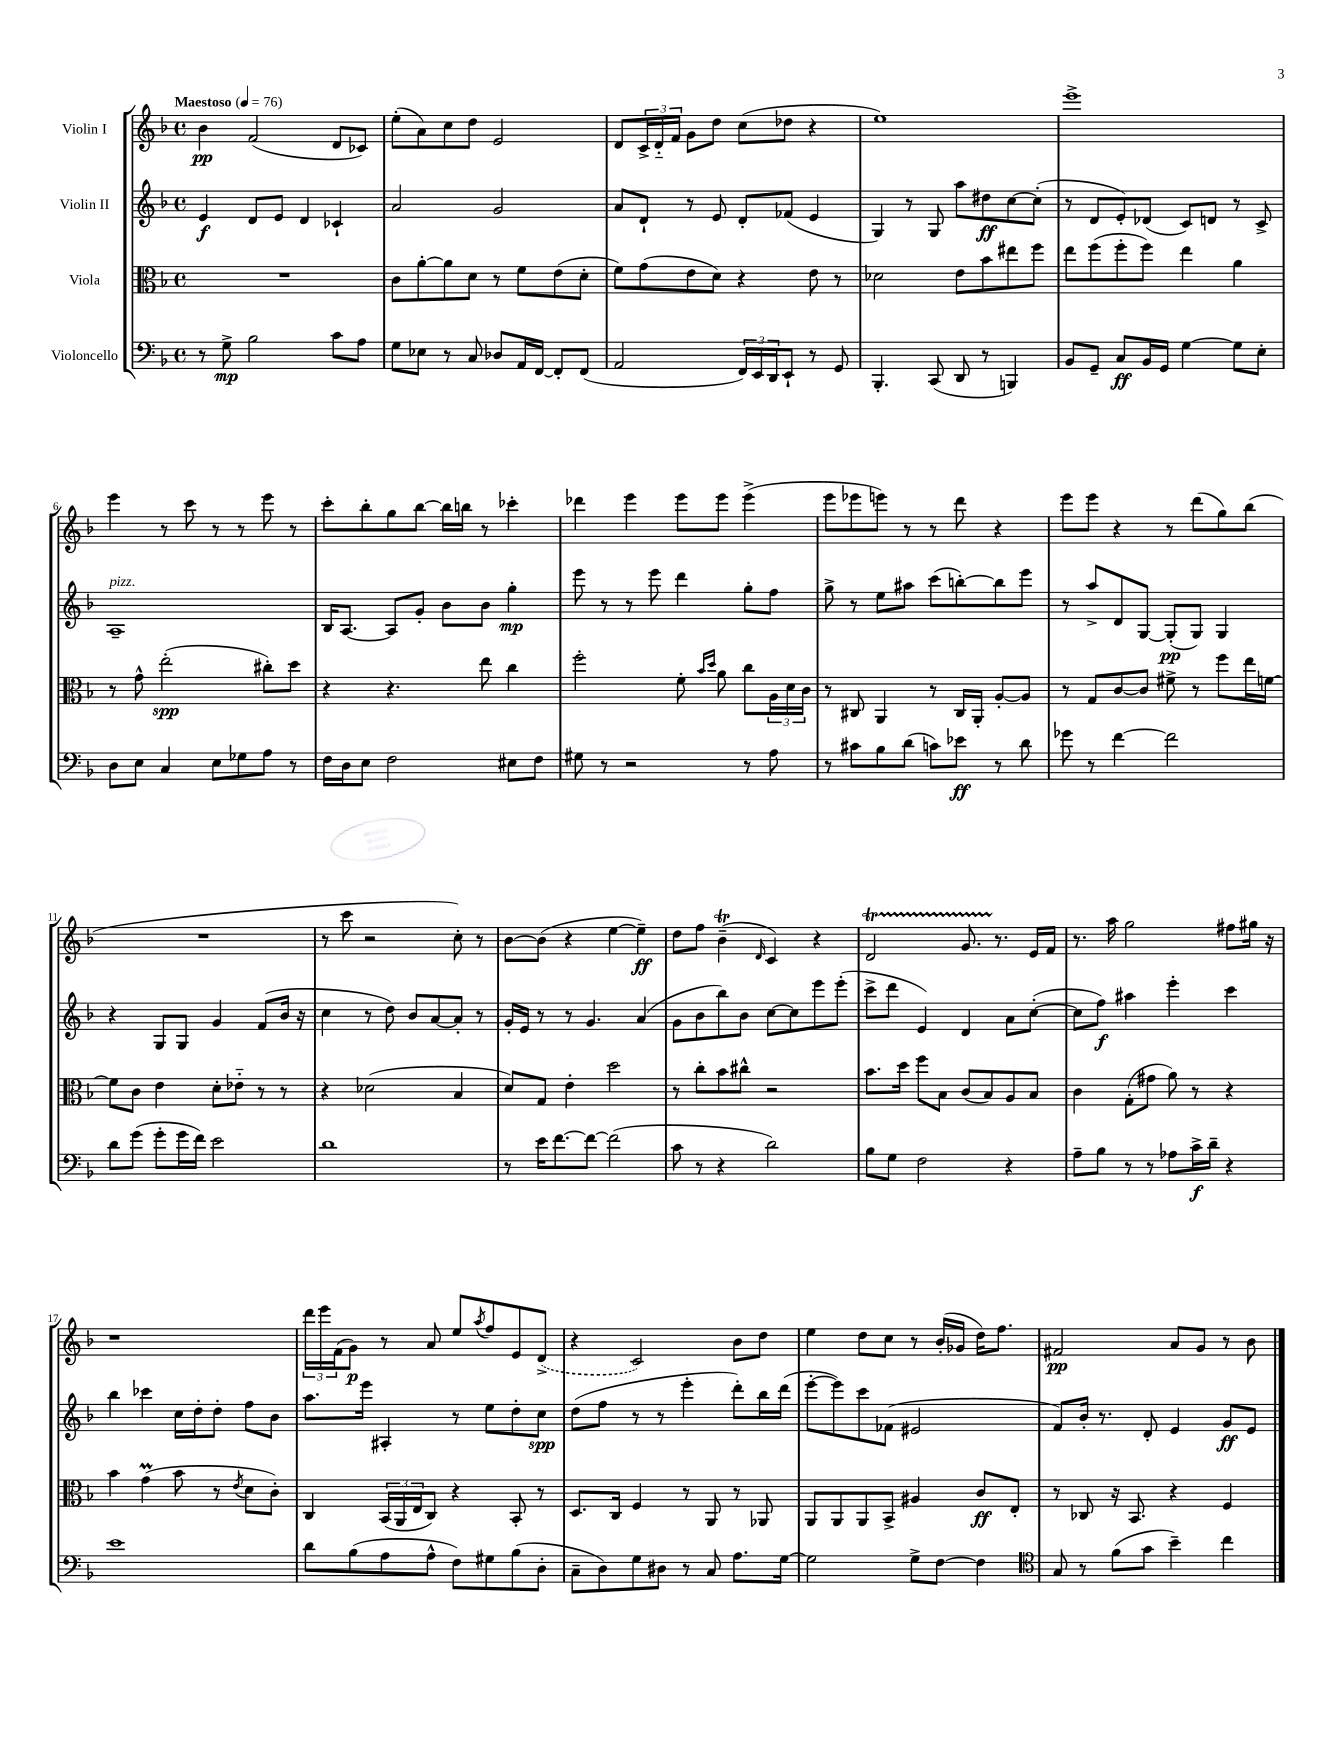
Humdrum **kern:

**kern	**dynam	**kern	**dynam	**kern	**dynam	**kern	**dynam
*part4	*part4	*part3	*part3	*part2	*part2	*part1	*part1
*staff4	*staff4	*staff3	*staff3	*staff2	*staff2	*staff1	*staff1
*I"Violoncello	*	*I"Viola	*	*I"Violin II	*	*I"Violin I	*
*clefF4	*	*clefC3	*	*clefG2	*	*clefG2	*
*k[b-]	*	*k[b-]	*	*k[b-]	*	*k[b-]	*
*M4/4	*	*M4/4	*	*M4/4	*	*M4/4	*
*met(c)	*	*met(c)	*	*met(c)	*	*met(c)	*
*MM76	*	*MM76	*	*MM76	*	*MM76	*
=1	=1	=1	=1	=1	=1	=1	=1
!	!	!	!	!	!	!LO:TX:a:B:t=Maestoso	!
8r	.	1r	.	4e/	f	4b-\	pp
8G^\	mp	.	.	.	.	.	.
2B-\	.	.	.	8d/L	.	(2f/	.
.	.	.	.	8e/J	.	.	.
.	.	.	.	4d/	.	.	.
8c\L	.	.	.	4c-X`/	.	8d/L	.
8A\J	.	.	.	.	.	8c-X/J)	.
=2	=2	=2	=2	=2	=2	=2	=2
8G\L	.	8c\L	.	2a/	.	(8ee'\L	.
8E-X\J	.	[8a'\	.	.	.	8a\)	.
8r	.	8a\]	.	.	.	8cc\	.
8C/	.	8d\J	.	.	.	8dd\J	.
8D-X/L	.	8r	.	2g/	.	2e/	.
16AA/L	.	8f\L	.	.	.	.	.
[16FF/JJ	.	.	.	.	.	.	.
8FF'/L]	.	(8e\	.	.	.	.	.
(8FF/J	.	8d'\J	.	.	.	.	.
=3	=3	=3	=3	=3	=3	=3	=3
2AA/	.	8f\L)	.	8a/L	.	8d/L	.
.	.	(8g\	.	8d`/J	.	24c^/L	.
.	.	.	.	.	.	24d/	.
.	.	.	.	.	.	24f/JJ	.
.	.	8e\	.	8r	.	8g\L	.
.	.	8d\J)	.	8e/	.	8dd\J	.
24FF/LL)	.	4r	.	8d'/L	.	(8cc\L	.
24EE/	.	.	.	.	.	.	.
24DD/J	.	.	.	.	.	.	.
8EE`/J	.	.	.	(8f-X/J	.	8dd-X\J	.
8r	.	8e\	.	4e/	.	4r	.
8GG/	.	8r	.	.	.	.	.
=4	=4	=4	=4	=4	=4	=4	=4
4.BBB-'/	.	2d-X\	.	4G/)	.	1ee)	.
.	.	.	.	8r	.	.	.
(8CC/	.	.	.	8G/	.	.	.
8DD/	.	8e\L	.	8aa\L	.	.	.
8r	.	8b-\	.	8dd#X\	ff	.	.
4BBBn/)	.	8ee#X\	.	[8cc\	.	.	.
.	.	8ff\J	.	(8cc'\J]	.	.	.
=5	=5	=5	=5	=5	=5	=5	=5
8BB-/L	.	8ee\L	.	8r	.	1eee^	.
8GG~/J	.	(8ff\	.	8d/L	.	.	.
8C/L	ff	8ff'\	.	8e'/)	.	.	.
16BB-/L	.	8ff\J)	.	(8d-X/J	.	.	.
16GG/JJ	.	.	.	.	.	.	.
[4G\	.	4ee\	.	8c/L)	.	.	.
.	.	.	.	8dn/J	.	.	.
8G\L]	.	4a\	.	8r	.	.	.
8E'\J	.	.	.	8c^/	.	.	.
!!LO:LB:g=z
=6	=6	=6	=6	=6	=6	=6	=6
!	!	!	!	!LO:TX:a:i:t=pizz.	!	!	!
8D\L	.	8r	.	1A~	.	4eee\	.
8E\J	.	8g^^\	.	.	.	.	.
4C/	.	(2ee'\	spp	.	.	8r	.
.	.	.	.	.	.	8ccc\	.
8E\L	.	.	.	.	.	8r	.
8G-X\	.	.	.	.	.	8r	.
8A\J	.	8cc#X'\L)	.	.	.	8eee\	.
8r	.	8dd\J	.	.	.	8r	.
=7	=7	=7	=7	=7	=7	=7	=7
16F\LL	.	4r	.	16B-/KL	.	8ccc'\L	.
16D\J	.	.	.	[8.A/J	.	.	.
8E\J	.	.	.	.	.	8bb-'\	.
2F\	.	4.r	.	8A/L]	.	8gg\	.
.	.	.	.	8g'/J	.	[8bb-\J	.
.	.	.	.	8b-\L	.	16bb-\LL]	.
.	.	.	.	.	.	16bbn\JJ	.
.	.	8ee\	.	8b-\J	.	8r	.
8E#X\L	.	4cc\	.	4gg'\	mp	4ccc-X'\	.
8F\J	.	.	.	.	.	.	.
=8	=8	=8	=8	=8	=8	=8	=8
8G#X\	.	2ff'\	.	8eee\	.	4ddd-X\	.
8r	.	.	.	8r	.	.	.
2r	.	.	.	8r	.	4eee\	.
.	.	.	.	8eee\	.	.	.
.	.	8f'\	.	4ddd\	.	8eee\L	.
.	.	16qqb-/LL	.	.	.	.	.
.	.	16qqdd/JJ	.	.	.	.	.
.	.	8a\	.	.	.	8eee\J	.
8r	.	8cc\L	.	8gg'\L	.	(4eee^\	.
8A\	.	24A\L	.	8ff\J	.	.	.
.	.	24d\	.	.	.	.	.
.	.	24c\JJ	.	.	.	.	.
=9	=9	=9	=9	=9	=9	=9	=9
8r	.	8r	.	8gg^\	.	8eee\L	.
8c#X\L	.	8C#X/	.	8r	.	8eee-X\	.
8B-\	.	4AA/	.	8ee\L	.	8eeen\J)	.
(8d\J	.	.	.	8aa#X\J	.	8r	.
8cn\L)	.	8r	.	(8ccc\L	.	8r	.
8e-X\J	ff	16C#/LL	.	[8bbn'\)	.	8ddd\	.
.	.	16AA'/JJ	.	.	.	.	.
8r	.	[8A'/L	.	8bb\]	.	4r	.
8d\	.	8A/J]	.	8eee\J	.	.	.
=10	=10	=10	=10	=10	=10	=10	=10
8g-X\	.	8r	.	8r	.	8eee\L	.
8r	.	8G/L	.	8aa^/L	.	8eee\J	.
[4f\	.	[8c/	.	8d/	.	4r	.
.	.	8c/J]	.	[8G/J	.	.	.
2f\]	.	8f#X^\	.	(8G'/L]	pp	8r	.
.	.	8r	.	8G/J)	.	(8ddd\L	.
.	.	8ff\L	.	4G/	.	8gg\)	.
.	.	16ee\L	.	.	.	(8bb-\J	.
.	.	[16fn\JJ	.	.	.	.	.
!!LO:LB:g=z
=11	=11	=11	=11	=11	=11	=11	=11
8d\L	.	8f\L]	.	4r	.	1r	.
(8g\J	.	8c\J	.	.	.	.	.
8g'\L	.	4e\	.	8G/L	.	.	.
16g\L	.	.	.	8G/J	.	.	.
16f\JJ)	.	.	.	.	.	.	.
2e\	.	8d'\L	.	4g/	.	.	.
.	.	8e-X\J	.	.	.	.	.
.	.	8r	.	(8f/L	.	.	.
.	.	8r	.	16b-/Jk	.	.	.
.	.	.	.	16r	.	.	.
=12	=12	=12	=12	=12	=12	=12	=12
1d	.	4r	.	4cc\	.	8r	.
.	.	.	.	.	.	8ccc\	.
.	.	(2d-X\	.	8r	.	2r	.
.	.	.	.	8dd\)	.	.	.
.	.	.	.	8b-/L	.	.	.
.	.	.	.	[8a/	.	.	.
.	.	4B-/	.	8a'/J]	.	8cc'\)	.
.	.	.	.	8r	.	8r	.
=13	=13	=13	=13	=13	=13	=13	=13
8r	.	8d/L)	.	16g'/LL	.	[8b-\L	.
.	.	.	.	16e/JJ	.	.	.
16e\KL	.	8G/J	.	8r	.	(8b-\J]	.
[8.f\	.	.	.	.	.	.	.
.	.	4e'\	.	8r	.	4r	.
8f\J_	.	.	.	4.g/	.	.	.
(2f\]	.	2dd\	.	.	.	[4ee\	.
.	.	.	.	(4a/	.	4ee~\])	ff
=14	=14	=14	=14	=14	=14	=14	=14
8c\	.	8r	.	8g\L	.	8dd\L	.
8r	.	8cc'\L	.	8b-\	.	8ff\J	.
4r	.	8b-\	.	8bb-\)	.	(4b-T~\	.
.	.	8cc#X^^\J	.	8b-\J	.	.	.
.	.	.	.	.	.	16qqd/	.
2d\)	.	2r	.	[8cc\L	.	4c/)	.
.	.	.	.	8cc\]	.	.	.
.	.	.	.	8eee\	.	4r	.
.	.	.	.	(8eee'\J	.	.	.
=15	=15	=15	=15	=15	=15	=15	=15
8B-\L	.	8.b-\L	.	8ccc^\L	.	2dT/	.
8G\J	.	.	.	8ddd\J	.	.	.
.	.	16dd\Jk	.	.	.	.	.
2F\	.	8ff\L	.	4e/)	.	.	.
.	.	8B-\J	.	.	.	.	.
.	.	(8c/L	.	4d/	.	8.gTTT/	.
.	.	8B-/)	.	.	.	.	.
.	.	.	.	.	.	8.r	.
4r	.	8A/	.	8a\L	.	.	.
.	.	8B-/J	.	([8cc'\J	.	16e/LL	.
.	.	.	.	.	.	16f/JJ	.
=16	=16	=16	=16	=16	=16	=16	=16
8A~\L	.	4c\	.	8cc\L]	.	8.r	.
8B-\J	.	.	.	8ff\J)	f	.	.
.	.	.	.	.	.	16aa\	.
8r	.	(8G'\L	.	4aa#X\	.	2gg\	.
8r	.	8g#X\J	.	.	.	.	.
8A-X\L	.	8a\)	.	4eee'\	.	.	.
16c^\L	f	8r	.	.	.	.	.
16d~\JJ	.	.	.	.	.	.	.
4r	.	4r	.	4ccc\	.	8ff#X\L	.
.	.	.	.	.	.	16gg#X\Jk	.
.	.	.	.	.	.	16r	.
!!LO:LB:g=z
=17	=17	=17	=17	=17	=17	=17	=17
1e	.	4b-\	.	4bb-\	.	1r	.
.	.	(4gM\	.	4ccc-X\	.	.	.
.	.	8b-\	.	16cc\LL	.	.	.
.	.	.	.	16dd'\J	.	.	.
.	.	8r	.	8dd'\J	.	.	.
.	.	8qe/	.	.	.	.	.
.	.	8d\L	.	8ff\L	.	.	.
.	.	8c'\J)	.	8b-\J	.	.	.
=18	=18	=18	=18	=18	=18	=18	=18
8d\L	.	4C/	.	8.aa\L	.	24ddd\LL	.
.	.	.	.	.	.	24eee\	.
.	.	.	.	.	.	(24f\J	.
(8B-\	.	.	.	.	.	8g\J)	p
.	.	.	.	16eee\Jk	.	.	.
8A\	.	(24BB-/LL	.	4A#X'/	.	8r	.
.	.	24AA/	.	.	.	.	.
.	.	24E/J	.	.	.	.	.
8A^^\J	.	8C/J)	.	.	.	8a/	.
8F\L)	.	4r	.	8r	.	8ee/L	.
.	.	.	.	.	.	8qaa/	.
8G#X\	.	.	.	8ee\L	.	8ff/	.
(8B-\	.	8BB-'/	.	8dd'\	.	8e/	.
8D'\J	.	8r	.	8cc\J	spp	(8d^/J	.
=19	=19	=19	=19	=19	=19	=19	=19
8C~\L	.	8.D/L	.	(8dd\L	.	4r	.
8D\)	.	.	.	8ff\J	.	.	.
.	.	16C/Jk	.	.	.	.	.
8G\	.	4F/	.	8r	.	2c/)	.
8D#X\J	.	.	.	8r	.	.	.
8r	.	8r	.	4eee'\	.	.	.
8C/	.	8AA/	.	.	.	.	.
8.A\L	.	8r	.	8ddd'\L)	.	8b-\L	.
.	.	8AA-X/	.	16bb-\L	.	8dd\J	.
[16G\Jk	.	.	.	(16ddd\JJ	.	.	.
=20	=20	=20	=20	=20	=20	=20	=20
2G\]	.	8AA/L	.	[8eee'\L	.	4ee\	.
.	.	8AA/	.	8eee\])	.	.	.
.	.	8AA/	.	8ccc\	.	8dd\L	.
.	.	8BB-^/J	.	(8f-X\J	.	8cc\J	.
8G^\L	.	4A#X/	.	2e#X/	.	8r	.
[8F\J	.	.	.	.	.	(16b-'/LL	.
.	.	.	.	.	.	16g-X/JJ	.
4F\]	.	8c/L	ff	.	.	16dd\KL)	.
.	.	.	.	.	.	8.ff\J	.
.	.	8E'/J	.	.	.	.	.
=21	=21	=21	=21	=21	=21	=21	=21
*clefC4	*	*	*	*	*	*	*
8G/	.	8r	.	8f/L)	.	2f#X/	pp
8r	.	8C-X/	.	16b-'/Jk	.	.	.
.	.	.	.	8.r	.	.	.
(8f\L	.	16r	.	.	.	.	.
.	.	8.BB-/	.	.	.	.	.
8g\J	.	.	.	8d'/	.	.	.
4b-~\)	.	4r	.	4e/	.	8a/L	.
.	.	.	.	.	.	8g/J	.
4cc\	.	4F/	.	8g/L	ff	8r	.
.	.	.	.	8e/J	.	8b-\	.
==	==	==	==	==	==	==	==
*-	*-	*-	*-	*-	*-	*-	*-
